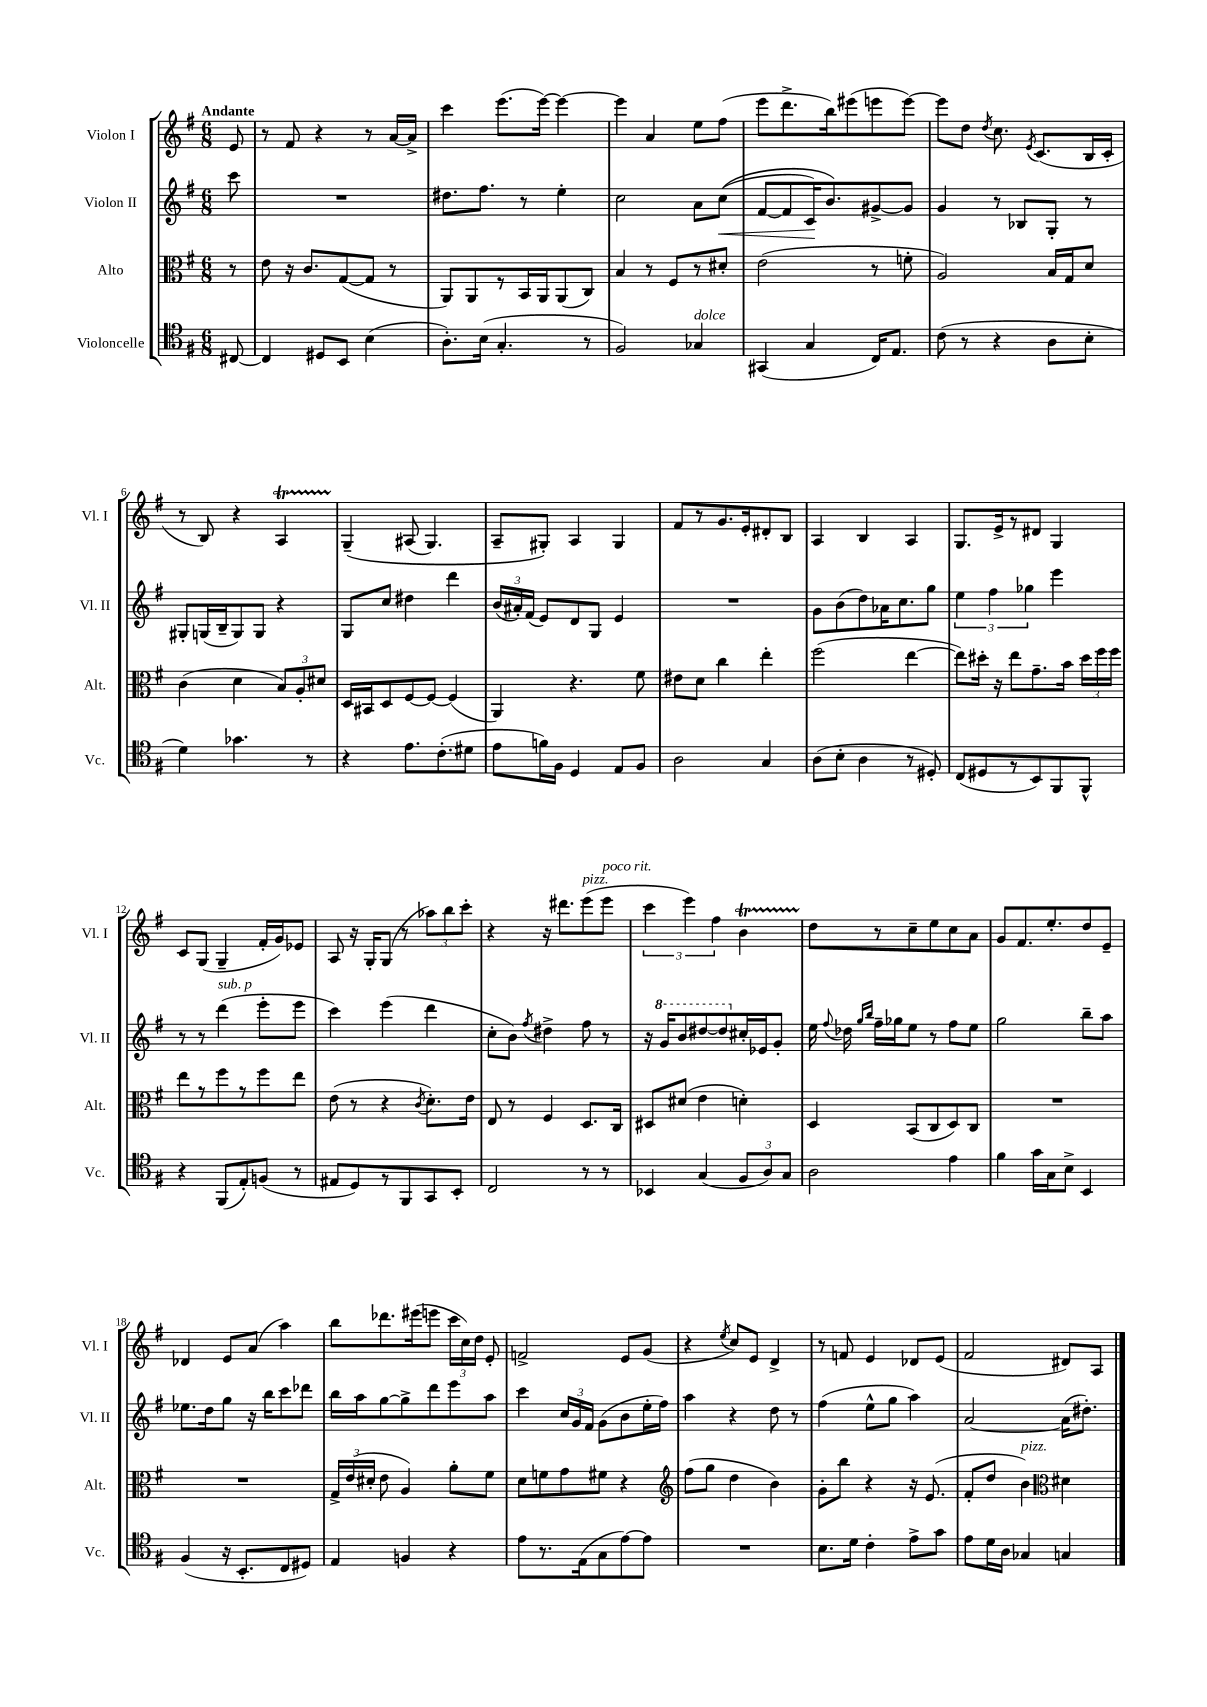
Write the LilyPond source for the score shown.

<<
\new StaffGroup <<
\new Staff = "s0" \with { instrumentName = "Violon I" shortInstrumentName = "Vl. I" } {
    \clef treble \key g \major \numericTimeSignature \time 6/8 \partial 8 \tempo "Andante"
    \autoBeamOff e'8 |
    r8 fis'8 r4 r8 a'16[~ a'16]-> |
    c'''4 e'''8.[( e'''16]~) e'''4~ |
    e'''4 a'4 e''8[ fis''8]( |
    e'''8[ d'''8.-> b''16) eis'''8( e'''8 e'''8]~) |
    e'''8[ d''8] \acciaccatura { d''8 } c''8. \acciaccatura { e'8 } c'8.[( b16 c'16]-. |
    r8 b8) r4 a4\startTrillSpan |
    g4--\stopTrillSpan\( ais8( g4.) |
    a8[-- gis8]-.\) a4 gis4 |
    fis'8[ r8 g'8. e'16-. dis'8-. b8] |
    a4 b4 a4 |
    g8.[ e'16-> r8 dis'8] g4 |
    c'8[ g8]( g4-- fis'16[-. g'16) ees'8] |
    a8 r16 g16[-. g8]( r8 \tuplet 3/2 { aes''8[) b''8 c'''8]-. } |
    r4 r16 dis'''8.[ e'''8^\markup { \italic "pizz." }( e'''8]^\markup { \italic "poco rit." } |
    \tuplet 3/2 { c'''4 e'''4) fis''4 } b'4\startTrillSpan |
    d''8[\stopTrillSpan r8 c''8-- e''8 c''8 a'8] |
    g'8[ fis'8. e''8.-. d''8 e'8]-- |
    des'4 e'8[ a'8]( a''4) |
    b''8[ des'''8. eis'''16( e'''8] \tuplet 3/2 { c'''16[ c''16) d''16] } e'8-. |
    f'2-> e'8[ g'8]( |
    r4 \acciaccatura { e''8 } c''8[) e'8] d'4-> |
    r8 f'8 e'4 des'8[ e'8]( |
    fis'2 dis'8[) a8] \bar "|." |
}
\new Staff = "s1" \with { instrumentName = "Violon II" shortInstrumentName = "Vl. II" } {
    \clef treble \key g \major \numericTimeSignature \time 6/8 \partial 8
    \autoBeamOff c'''8 |
    R2. |
    dis''8.[ fis''8.] r8 e''4-. |
    c''2 a'8[ c''8]\<(\( |
    fis'8[~ fis'8 c'16\!) b'8.\) gis'8~-> gis'8] |
    g'4 r8 bes8[ g8]-. r8 |
    gis8[-. g16( b16-- g8) g8] r4 |
    g8[ c''8] dis''4 d'''4 |
    \tuplet 3/2 { b'16[( ais'16-.) fis'16]( } e'8[) d'8 g8] e'4 |
    R2. |
    g'8[ b'8( d''8) aes'16 c''8. g''8] |
    \tuplet 3/2 { e''4 fis''4 ges''4 } e'''4 |
    r8 r8 d'''4^\markup { \italic "sub. p" }( e'''8[-. e'''8] |
    c'''4) e'''4( d'''4 |
    c''8[-. b'8]) \acciaccatura { fis''8 } dis''4-> fis''8 r8 |
    r16 \ottava #1 g''16[ b''8 dis'''8~ dis'''8 \ottava #0 cis''16-. ees'16 g'8]-. |
    e''16 \appoggiatura { fis''8 } des''16 \grace { g''16[ b''16] } fis''16[-- ges''16 e''8] r8 fis''8[ e''8] |
    g''2 b''8[-- a''8] |
    ees''8.[ d''16 g''8] r16 b''16[ c'''8 des'''8] |
    b''16[ a''16 g''8~ g''8-> d'''8 e'''8 a''8] |
    c'''4 \tuplet 3/2 { c''16[ g'16 fis'16] } g'8[( b'8 e''16-. fis''16]) |
    a''4 r4 d''8 r8 |
    fis''4( e''8[-^ g''8] a''4) |
    a'2~ a'16[( dis''8.]-.) \bar "|." |
}
\new Staff = "s2" \with { instrumentName = "Alto" shortInstrumentName = "Alt." } {
    \clef alto \key g \major \numericTimeSignature \time 6/8 \partial 8
    \autoBeamOff r8 |
    e'8 r16 c'8.[ g8~( g8] r8 |
    a,8[) a,8 r8 b,16 a,16 a,8( c8]) |
    b4 r8 fis8[ r8 dis'8]-. |
    e'2( r8 f'8-. |
    a2) b16[ g16 d'8] |
    c'4( d'4 \tuplet 3/2 { b8[) a8-. dis'8] } |
    d16[ bis,16 d8 fis8~ fis8]~ fis4( |
    a,4) r4. fis'8 |
    eis'8[ d'8] c''4 e''4-. |
    fis''2( e''4~ |
    e''8[) dis''16]-. r16 e''8[ g'8.-- b'16] \tuplet 3/2 { dis''16[ fis''16 fis''16] } |
    e''8[ r8 fis''8 r8 fis''8 e''8] |
    e'8( r8 r4 \acciaccatura { c'8 } d'8.[-.) e'16] |
    e8 r8 fis4 d8.[ c16] |
    dis8[ dis'8]( e'4 d'4-.) |
    d4 b,8[( c8 d8) c8] |
    R2. |
    R2. |
    \tuplet 3/2 { g16[-> e'16( dis'16]-. } e'8 a4) a'8[-. fis'8] |
    d'8[ f'8 g'8 fis'8] r4 |
    \clef treble fis''8[( g''8] d''4 b'4) |
    g'8[-. b''8] r4 r16 e'8.( |
    fis'8[-. d''8] b'4^\markup { \italic "pizz." }) \clef alto dis'4 \bar "|." |
}
\new Staff = "s3" \with { instrumentName = "Violoncelle" shortInstrumentName = "Vc." } {
    \clef tenor \key g \major \numericTimeSignature \time 6/8 \partial 8
    \autoBeamOff cis8~ |
    cis4 dis8[ b,8] b4( |
    a8.[-.) b16]( g4.-. r8 |
    fis2) ges4^\markup { \italic "dolce" } |
    gis,4( g4 c16[) e8.] |
    c'8( r8 r4 a8[ b8]-. |
    d'4) ges'4. r8 |
    r4 e'8.[ c'8.-.( dis'8] |
    e'8[ f'16) fis16] d4 e8[ fis8] |
    a2 g4 |
    a8[( b8]-. a4 r8 dis8-.) |
    c8[( dis8 r8 b,8) fis,8 fis,8]-^ |
    r4 fis,8[( e8-.) f8]( r8 |
    eis8[ d8) r8 fis,8 g,8 b,8]-. |
    c2 r8 r8 |
    bes,4 g4( \tuplet 3/2 { fis8[ a8) g8] } |
    a2 e'4 |
    fis'4 g'16[ g16 b8]-> b,4 |
    fis4( r16 b,8.[-. c8 dis8]) |
    e4 f4 r4 |
    e'8[ r8. e16( g8 e'8~) e'8] |
    R2. |
    b8.[ d'16] c'4-. e'8[-> g'8] |
    e'8[ d'16 a16] ges4 g4 \bar "|." |
}
>>
>>
